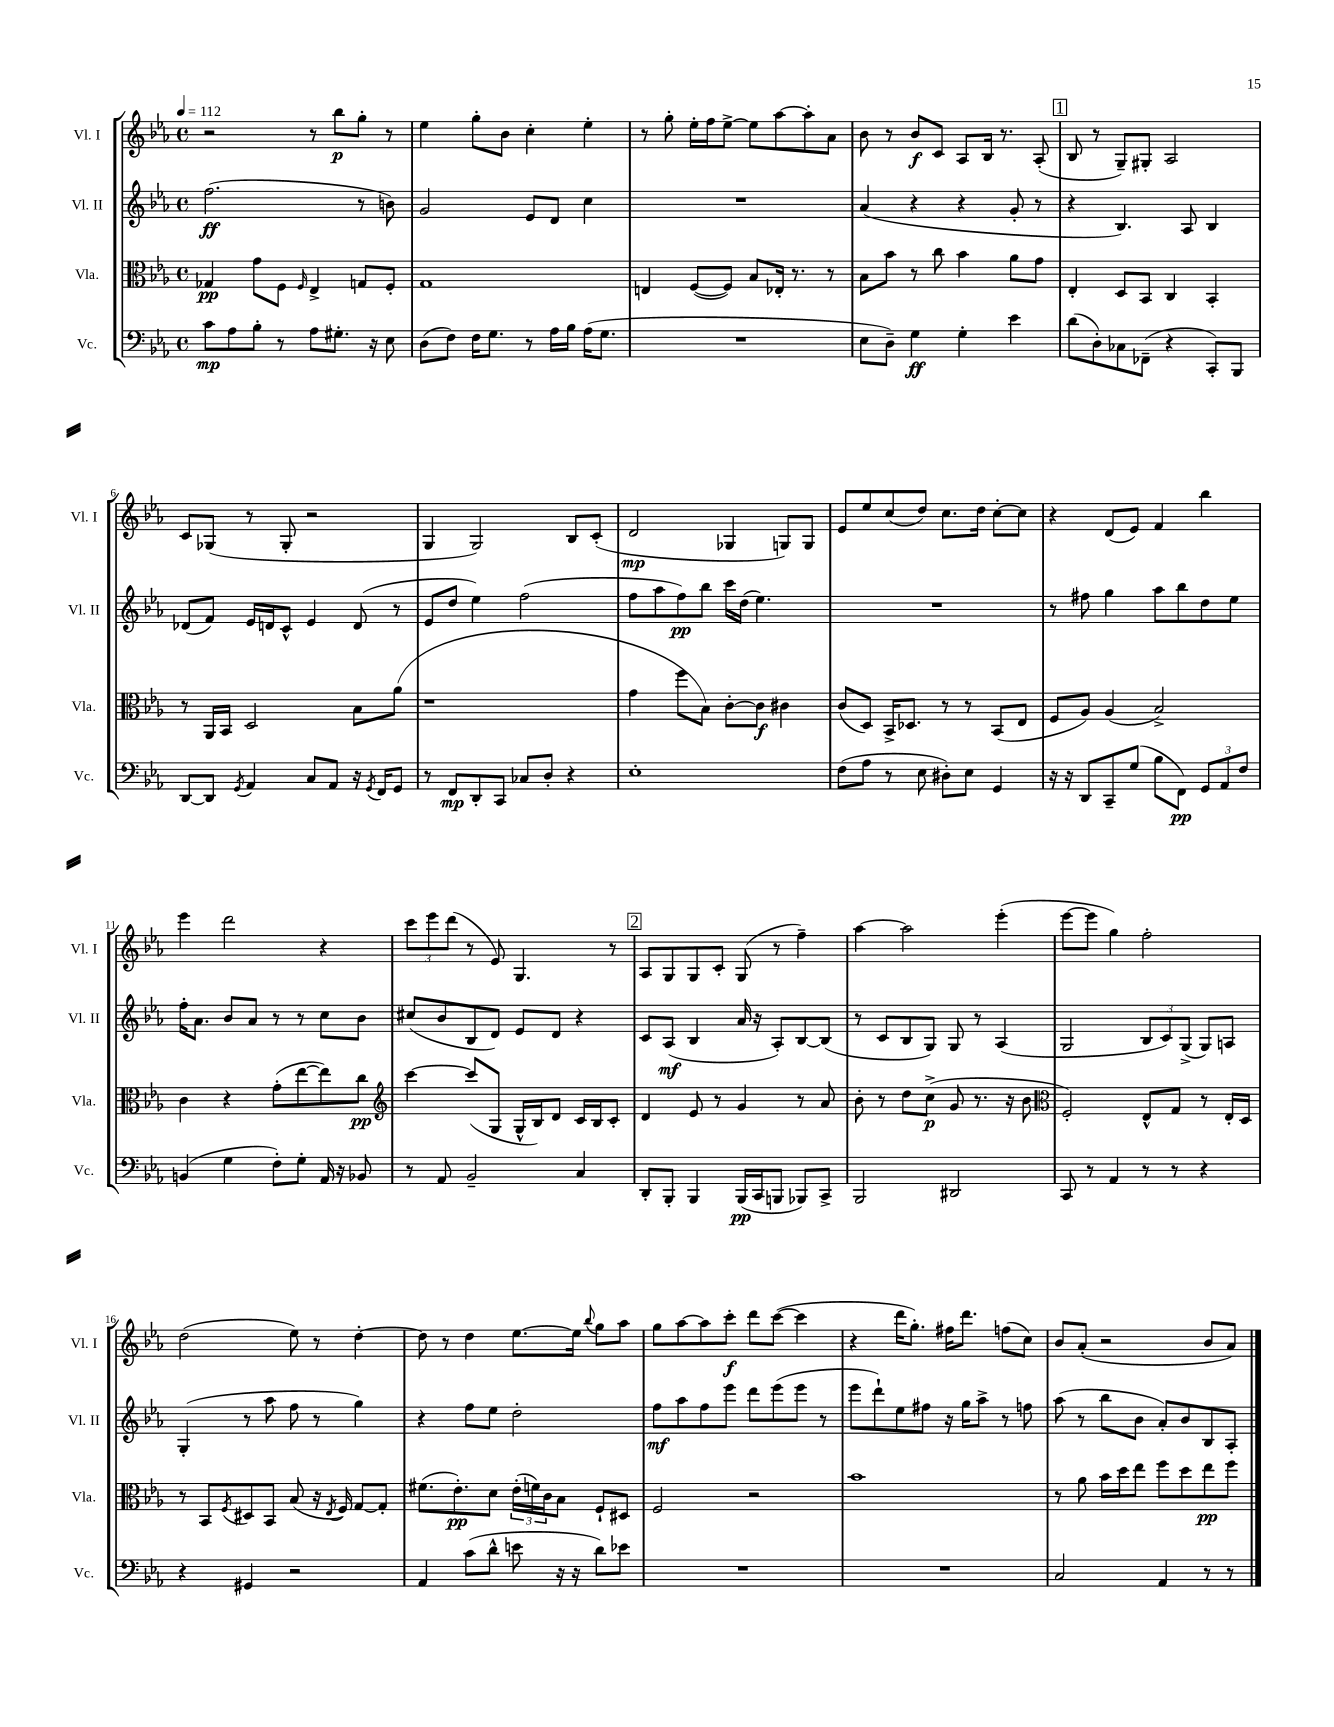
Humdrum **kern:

**kern	**kern	**kern	**kern
*staff4	*staff3	*staff2	*staff1
*clefF4	*clefC3	*clefG2	*clefG2
*k[b-e-a-]	*k[b-e-a-]	*k[b-e-a-]	*k[b-e-a-]
*M4/4	*M4/4	*M4/4	*M4/4
*met(c)	*met(c)	*met(c)	*met(c)
*MM112	*MM112	*MM112	*MM112
8c	4G-	(2.ff	2r
8A-	.	.	.
8B-'	8g	.	.
8r	8F	.	.
.	16qqF	.	.
8A-	4E-^	.	8r
8.G#'	.	.	8bb-
.	8G	8r	8gg'
16r	.	.	.
8E-	8F'	8b)	8r
=	=	=	=
(8D	1G	2g	4ee-
8F)	.	.	.
16F	.	.	8gg'
8.G	.	.	.
.	.	.	8b-
8r	.	8e-	4cc'
16A-	.	8d	.
16B-	.	.	.
(16A-	.	4cc	4ee-'
8.G	.	.	.
=	=	=	=
1r	4E	1r	8r
.	.	.	8gg'
.	([8F	.	16ee-'
.	.	.	16ff
.	8F])	.	[8ee-^
.	8B-	.	8ee-]
.	16E-'	.	[8aa-
.	8.r	.	.
.	.	.	8aa-']
.	8r	.	8a-
=	=	=	=
8E-	8B-	(4a-	8b-
8D~)	8b-	.	8r
4G	8r	4r	8b-
.	8cc	.	8c
4G'	4b-	4r	8A-
.	.	.	16B-
.	.	.	8.r
4e-	8a-	8g'	.
.	8g	8r	(8A-'
=	=	=	=
(8d	4E-'	4r	8B-
8D')	.	.	8r
8C-	8D	4.B-)	8G~)
(8FF-~	8BB-	.	8G#'
4r	4C	.	2A-
.	.	8A-	.
8CC')	4BB-'	4B-	.
8BBB-	.	.	.
=	=	=	=
[8DD	8r	(8d-	8c
8DD]	16AA-	8f)	(8G-
.	16BB-	.	.
8qGG	.	.	.
4AA-	2D	16e-	8r
.	.	16d	.
.	.	8c^^	8G-'
8C	.	4e-	2r
8AA-	.	.	.
16r	8B-	(8d	.
8qGG	.	.	.
16FF	.	.	.
8GG	(8a-	8r	.
=	=	=	=
8r	1r	8e-	4G
8FF	.	8dd	.
8DD'	.	4ee-)	2G)
8CC	.	.	.
8C-	.	(2ff	.
8D'	.	.	.
4r	.	.	8B-
.	.	.	(8c'
=	=	=	=
1E-'	4g	8ff	2d
.	.	8aa-	.
.	8ff	8ff)	.
.	8B-)	8bb-	.
.	[8c'	16ccc	4G-
.	.	(16dd	.
.	8c]	4.ee-)	.
.	4c#	.	8G)
.	.	.	8G
=	=	=	=
(8F	(8c	1r	8e-
8A-	8D)	.	8ee-
8r	16BB-^	.	(8cc
.	8.D-	.	.
8E-	.	.	8dd)
8D#')	8r	.	8.cc
8E-	8r	.	.
.	.	.	16dd
4GG	(8BB-	.	[8cc'
.	8E-	.	8cc]
=	=	=	=
16r	8F	8r	4r
16r	.	.	.
8DD	8A-)	8ff#	.
8CC~	(4A-	4gg	(8d
(8G	.	.	8e-)
8B-	2B-^)	8aa-	4f
8FF)	.	8bb-	.
12GG	.	8dd	4bb-
12AA-	.	.	.
.	.	8ee-	.
12F	.	.	.
=	=	=	=
(4BB	4c	16ff'	4eee-
.	.	8.a-	.
4G	4r	8b-	2ddd
.	.	8a-	.
8F')	(8g'	8r	.
8G'	[8ee-	8r	.
16AA-	8ee-])	8cc	4r
16r	.	.	.
8BB-	8cc	8b-	.
=	=	=	=
*	*clefG2	*	*
8r	[4ccc	(8cc#	12ccc
.	.	.	12eee-
8AA-	.	8b-	.
.	.	.	(12ddd
2BB-~	(8ccc]	8B-	8r
.	8G	8d)	8e-)
.	16G^^	8e-	4.G
.	16B-)	.	.
.	8d	8d	.
4C	16c	4r	.
.	16B-	.	.
.	8c'	.	8r
=	=	=	=
8DD'	4d	8c	8A-
8BBB-'	.	(8A-	8G
4BBB-	8e-	4B-	8G
.	8r	.	8c'
(16BBB-	4g	16a-	(8G
16CC	.	16r	.
8BBB	.	8A-')	8r
8BBB-)	8r	[8B-	4ff~)
8CC^	8a-	(8B-]	.
=	=	=	=
2BBB-	8b-'	8r	[4aa-
.	8r	8c	.
.	8dd	8B-	2aa-]
.	(8cc^	8G)	.
2DD#	8g	8G	.
.	8.r	8r	.
.	.	(4A-	(4eee-'
.	16r	.	.
.	8b-	.	.
=	=	=	=
*	*clefC3	*	*
8CC	2F')	2G	[8eee-
8r	.	.	8eee-]
4AA-	.	.	4gg)
8r	8E-^^	12B-	2ff'
.	.	12c)	.
8r	8G	.	.
.	.	(12G^	.
4r	8r	8G)	.
.	16E-'	8A	.
.	16D	.	.
=	=	=	=
4r	8r	(4G'	(2dd
.	8BB-	.	.
.	8qF	.	.
4GG#	8D#	8r	.
.	8BB-	8aa-	.
2r	(8B-	8ff	8ee-)
.	16r	8r	8r
.	8qE-	.	.
.	16F)	.	.
.	[8G	4gg)	[4dd'
.	8G']	.	.
=	=	=	=
4AA-	(8.f#	4r	8dd]
.	.	.	8r
.	8.e-')	.	.
(8c	.	8ff	4dd
8d^^	8d	8ee-	.
8e	(24e-'	2dd'	[8.ee-
.	24f)	.	.
.	24c	.	.
16r	8B-	.	.
16r	.	.	16ee-]
.	.	.	8qqbb-
8d)	8F`	.	8gg
8e-	8D#	.	8aa-
=	=	=	=
1r	2F	8ff	8gg
.	.	8aa-	[8aa-
.	.	8ff	8aa-]
.	.	8eee-	8ccc'
.	2r	8ddd	8ddd
.	.	(8eee-	([8ccc
.	.	8eee-	4ccc]
.	.	8r	.
=	=	=	=
1r	1b-	8eee-	4r
.	.	8ddd`)	.
.	.	8ee-	16ddd
.	.	.	8.gg')
.	.	8ff#	.
.	.	16r	16ff#
.	.	16gg	8.ddd
.	.	8aa-^	.
.	.	8r	(8ff
.	.	8ff	8cc)
=	=	=	=
2C	8r	(8aa-	8b-
.	8a-	8r	(8a-'
.	16b-	8bb-	2r
.	16dd	.	.
.	8ee-	8b-	.
4AA-	8ff	8a-')	.
.	8dd	8b-	.
8r	8ee-	8B-	8b-
8r	8ff	8A-'	8a-)
==	==	==	==
*-	*-	*-	*-
